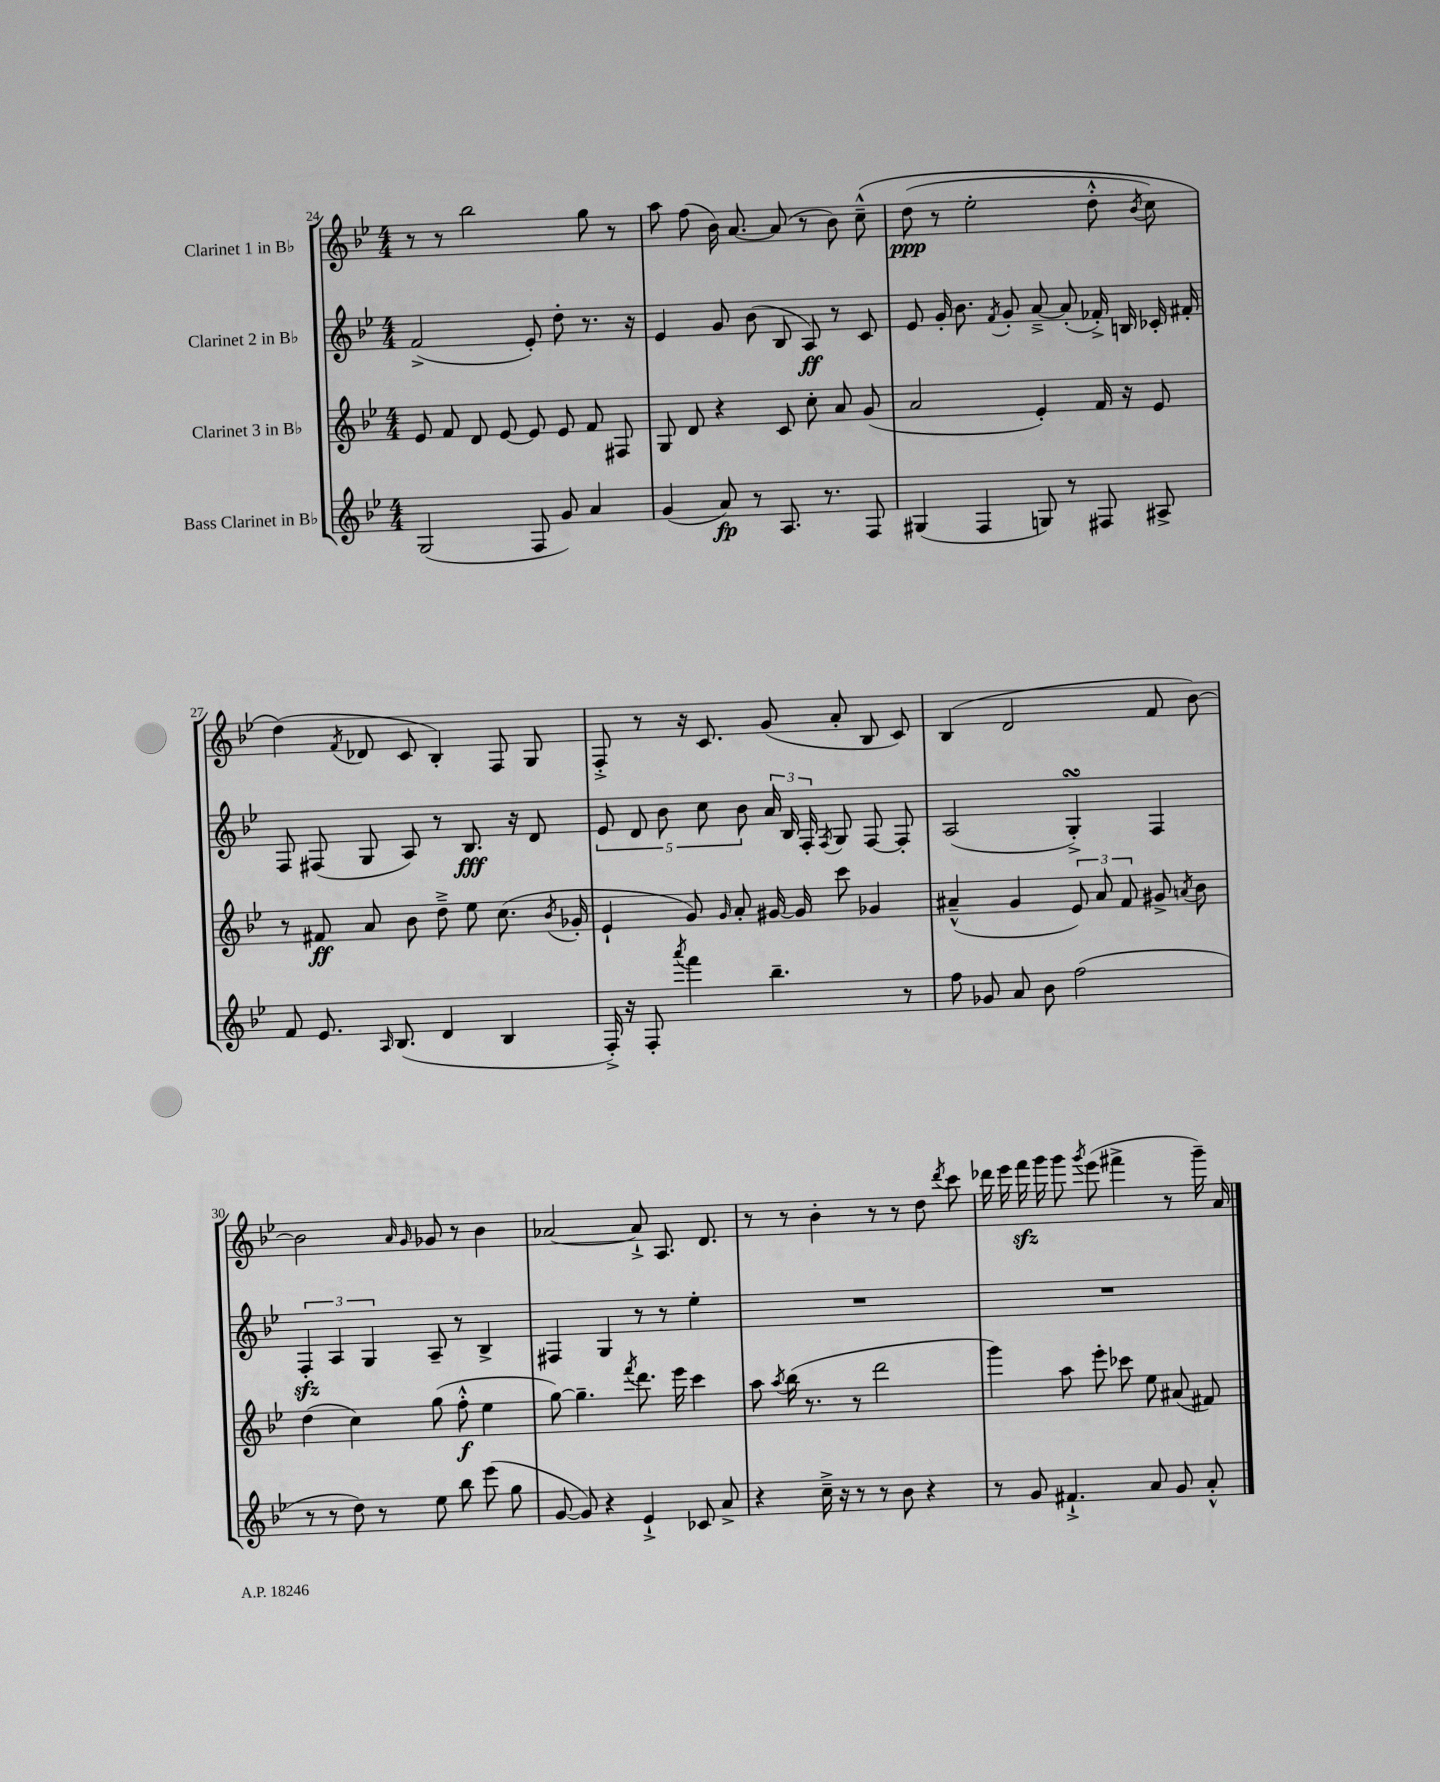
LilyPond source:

<<
\new StaffGroup <<
\new Staff = "s0" \with { instrumentName = "Clarinet 1 in Bb" } {
    \clef treble \key bes \major \numericTimeSignature \time 4/4
    \autoBeamOff r8 r8 bes''2 g''8 r8 |
    a''8 f''8( bes'16) a'8.~ a'8( r8 bes'8) c''8---^\( |
    d''8\ppp( r8 ees''2-. d''8-.-^ \acciaccatura { bes'8 } c''8) |
    d''4(\) \acciaccatura { f'8 } des'8 c'8 bes4-.) f8 g8 |
    f8-.-> r8 r16 c'8. g'8( a'8-. bes8 c'8) |
    bes4( d'2 f'8 bes'8~) |
    bes'2 \grace { a'16 g'16 } ges'8 r8 bes'4 |
    aes'2~ aes'8-!-> a8. d'8. |
    r8 r8 bes'4-. r8 r8 d''8 \acciaccatura { d'''8 } c'''8 |
    des'''16 ees'''16 f'''16\sfz g'''16 g'''8 \acciaccatura { g'''8 } ees'''8( fis'''4-> r8 g'''16--) a'16 \bar "|." |
}
\new Staff = "s1" \with { instrumentName = "Clarinet 2 in Bb" } {
    \clef treble \key bes \major \numericTimeSignature \time 4/4
    \autoBeamOff f'2->( ees'8-.) d''8-. r8. r16 |
    ees'4 g'8 bes'8( bes8 a8\ff) r8 c'8 |
    ees'8 g'16-. bes'8. \acciaccatura { f'8 } g'8-. a'8~---> a'8-.( fes'16-.->) b16 ces'16-. fis'16-. |
    f8 fis8( g8 a8) r8 bes8.\fff r16 d'8 |
    \tuplet 5/4 { ees'8 d'8 bes'8 c''8 bes'8 } \tuplet 3/2 { a'16 bes16 f16-. } \acciaccatura { f8 } g8 f8~ f8-. |
    a2( g4-.->\turn) f4 |
    \tuplet 3/2 { f4-.\sfz a4 g4 } a8-- r8 bes4-> |
    fis4 g4 r8 r8 ees''4-. |
    R1 |
    R1 \bar "|." |
}
\new Staff = "s2" \with { instrumentName = "Clarinet 3 in Bb" } {
    \clef treble \key bes \major \numericTimeSignature \time 4/4
    \autoBeamOff ees'8 f'8 d'8 ees'8~ ees'8 ees'8 f'8 fis8 |
    g8 d'8 r4 c'8 c''8-. a'8 g'8( |
    a'2 ees'4-.) f'16 r16 ees'8 |
    r8 fis'8\ff a'8 bes'8 d''8---> ees''8 c''8.( \acciaccatura { bes'8 } ges'16-. |
    ees'4-! g'8) \grace { g'16 } a'8-. gis'16~ gis'16 c'''8 ges'4 |
    ais'4---^( g'4 \tuplet 3/2 { ees'8) ais'8 f'8 } gis'8-> \acciaccatura { a'8 } bes'8 |
    d''4( c''4) g''8( f''8-.-^\f ees''4 |
    g''8~) g''4.-- \acciaccatura { f'''8 } d'''8. ees'''16 c'''4 |
    a''8 \acciaccatura { a''8 } bes''16( r8. r8 d'''2 |
    g'''4) a''8 ees'''8-. ces'''8 ees''8 ais'8( fis'8) \bar "|." |
}
\new Staff = "s3" \with { instrumentName = "Bass Clarinet in Bb" } {
    \clef treble \key bes \major \numericTimeSignature \time 4/4
    \autoBeamOff g2( f8 g'8) a'4 |
    g'4( a'8\fp) r8 a8. r8. f8 |
    gis4( f4 g8) r8 fis8 ais8-> |
    f'8 ees'8. \grace { a16 } bes8.( d'4 bes4 |
    f16-.->) r16 f8-. \acciaccatura { a'''8 } f'''4 bes''4.-- r8 |
    f''8 ges'8 a'8 bes'8 f''2( |
    r8 r8 d''8) r8 ees''8 bes''8 ees'''8( g''8 |
    g'8~ g'8) r4 ees'4-!-> ces'8 a'8-> |
    r4 c''16---> r16 r8 r8 bes'8 r4 |
    r8 g'8 fis'4.-!-> a'8 g'8 a'8-.-^ \bar "|." |
}
>>
>>
\layout { \context { \Score currentBarNumber = #24 } }
